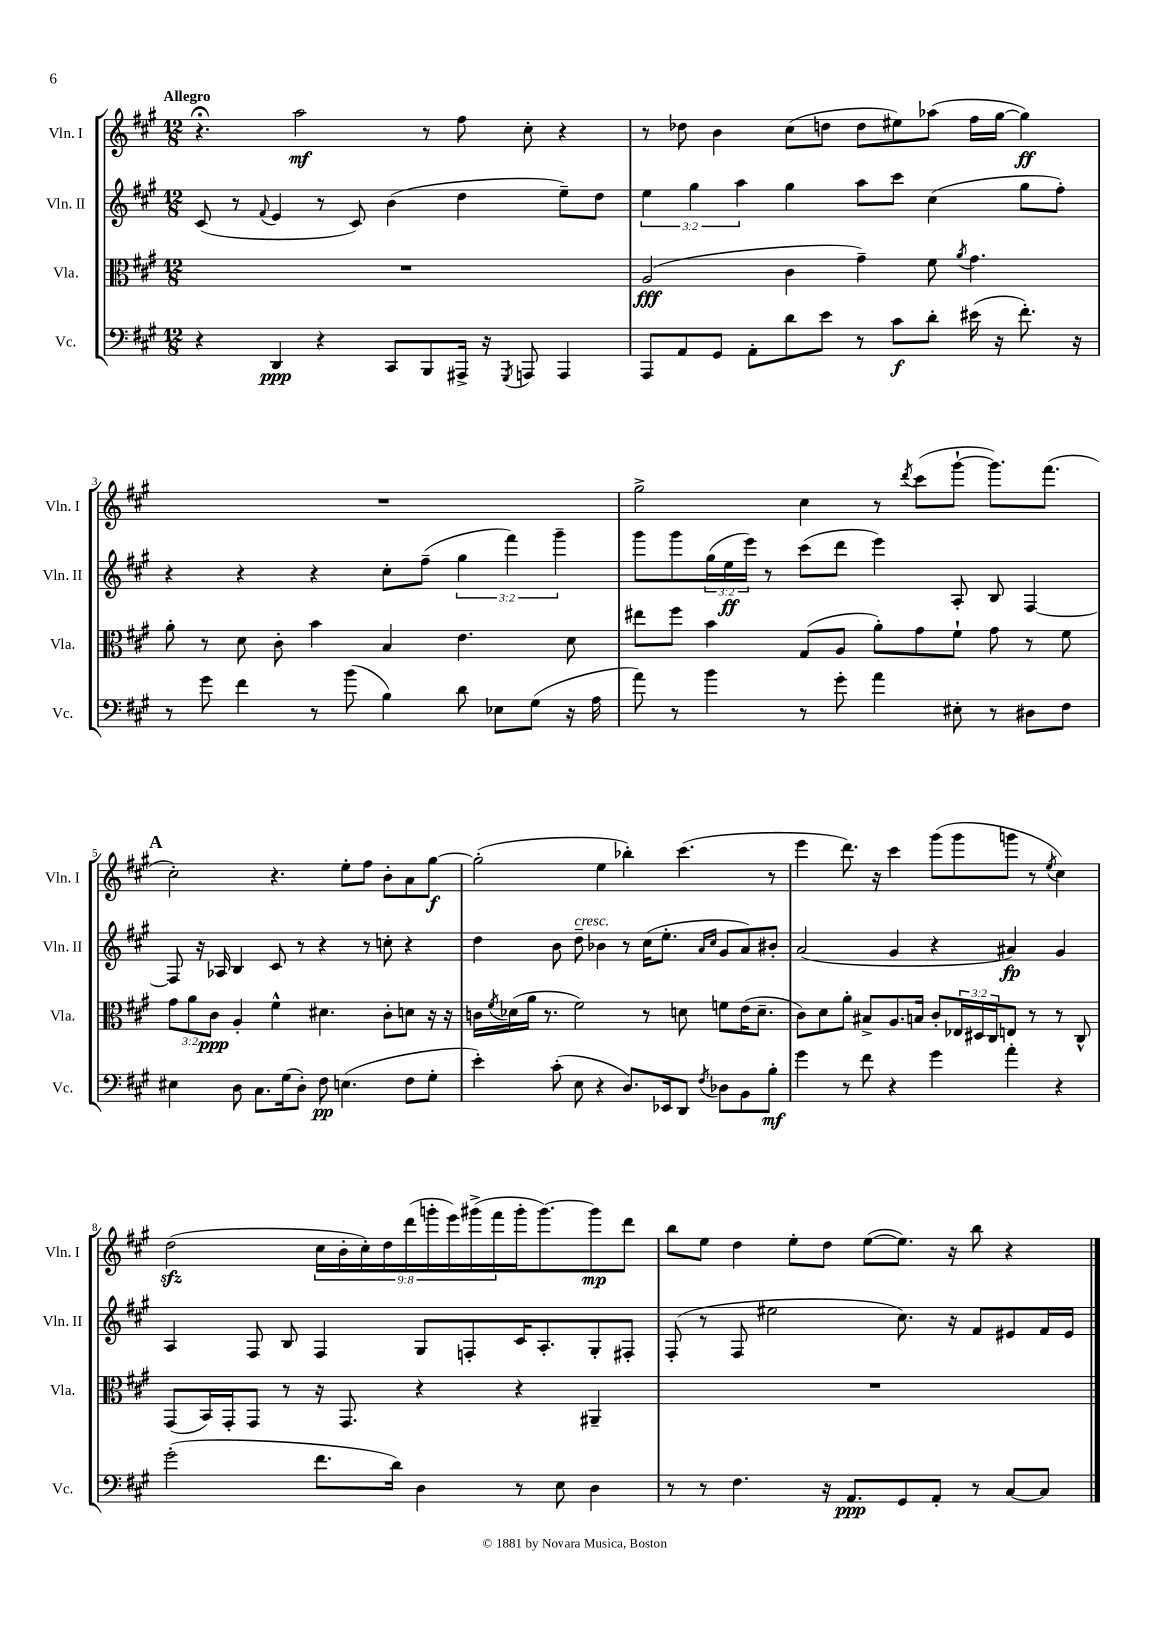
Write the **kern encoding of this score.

**kern	**kern	**kern	**kern
*staff4	*staff3	*staff2	*staff1
*clefF4	*clefC3	*clefG2	*clefG2
*k[f#c#g#]	*k[f#c#g#]	*k[f#c#g#]	*k[f#c#g#]
*M12/8	*M12/8	*M12/8	*M12/8
4r	1.r	(8c#/	4.r;
.	.	8r	.
.	.	8qqf#/	.
4DD/	.	4e/	.
.	.	.	2aa\
4r	.	8r	.
.	.	8c#/)	.
8CC#/L	.	(4b\	.
8BBB/	.	.	8r
16AAA#^/Jk	.	4dd\	8ff#\
16r	.	.	.
8qGGG#/	.	.	.
8AAA/	.	.	8cc#'\
4AAA/	.	8ee~\L)	4r
.	.	8dd\J	.
=	=	=	=
8AAA/L	(2A/	6ee\	8r
8AA/	.	.	8dd-\
.	.	6gg#\	.
8GG#/J	.	.	4b\
.	.	6aa\	.
8AA'\L	.	.	.
8d\	4c#\	4gg#\	(8cc#\L
8e\J	.	.	8dd\J
8r	4g#~\)	8aa\L	8dd\L
8c#\L	.	8ccc#\J	8ee#\)
8d'\J	8f#\	(4cc#\	(8aa-\J
.	8qa/	.	.
(16e#\	4.g#\	.	16ff#\LL
16r	.	.	[16gg#\JJ
8.f#'\)	.	8gg#\L	4gg#\])
.	.	8ff#'\J)	.
16r	.	.	.
=	=	=	=
8r	8a'\	4r	1.r
8g#\	8r	.	.
4f#\	8d\	4r	.
.	8c#'\	.	.
8r	4b\	4r	.
(8b\	.	.	.
4B\)	4B/	8cc#'\L	.
.	.	(8ff#~\J	.
8d\	4.e\	6gg#\	.
8E-\L	.	.	.
.	.	6fff#\)	.
(8G#\J	.	.	.
.	.	6ggg#~\	.
16r	8d\	.	.
16A\	.	.	.
=	=	=	=
8a\)	8ee#\L	8ggg#\L	2gg#^\
8r	8ff#\J	8ggg#\	.
4b\	4b\	(24gg#\L	.
.	.	24ee\	.
.	.	24eee\JJ)	.
.	.	8r	.
8r	(8G#/L	(8ccc#\L	4cc#\
8g#'\	8A/J	8ddd\J	.
4a\	8a'\L)	4eee\)	8r
.	.	.	8qddd/
.	8g#\	.	(8ccc#\L
8E#'\	8f#`\J	8A'/	[8ggg#`\J
8r	8g#\	8B/	8.ggg#\]L)
8D#\L	8r	[4F#/	.
.	.	.	(8.fff#\J
8F#\J	8f#\	.	.
=	=	=	=
4E#\	12g#\L	8F#/]	2cc#'\)
.	12a\	.	.
.	.	16r	.
.	12c#\J	.	.
.	.	16A-/	.
8D\	4A'/	4B/	.
8.C#\L	.	.	.
.	4f#^^\	8c#/	4.r
(16G#\k	.	.	.
8D'\J)	.	8r	.
8F#\	4.d#\	4r	.
(4.E\	.	.	8ee'\L
.	.	8r	8ff#\J
.	8c#'\L	8cc'\	8b'\L
8F#\L	8d\J	4r	8a\
8G#'\J	16r	.	[8gg#\J
.	16r	.	.
=	=	=	=
4e'\)	16c\LL	4dd\	(2gg#'\]
.	8qf#/	.	.
.	(16d-\	.	.
.	16a\JJ	.	.
.	8.r	.	.
(8c#'\	.	8b\	.
8E\	2f#\)	8dd~\	.
4r	.	4b-\	4ee\
8.D/L)	.	8r	4bb-'\)
.	8r	(16cc#\LK	.
16EE-/k	.	8.ee'\J	.
8DD/J	8d\	.	(4.ccc#\
.	.	16qqa/LL	.
8qF#/	.	16qqcc#/JJ	.
8D-\L	8f\L	8g#/L	.
8BB\	(16e\K	8a/)	.
.	8.d~\J	.	.
8B'\J	.	8b#'/J	8r
=	=	=	=
4g#\	8c#\L)	(2a/	4eee\
.	8d\	.	.
8r	8a'\J	.	8.ddd\)
8f#\	8B#^/L	.	.
.	.	.	16r
4r	8.A/	4g#/	4ccc#\
.	16B/Jk	.	.
4g#\	8c#'/L	4r	(8ggg#\L
.	24E-/L	.	8ggg#\
.	24D#/	.	.
.	24C#/J	.	.
4a'\	8E/J	4a#/)	8ggg\J
.	8r	.	8r
.	.	.	8qee/
4r	8r	4g#/	4cc#\)
.	8C#^^/	.	.
=	=	=	=
(2g#'\	(8GG#/L	4A/	(2dd\
.	16BB/L)	.	.
.	16GG#'/J	.	.
.	8GG#/J	8F#/	.
.	8r	8B/	.
8.f#\L	16r	4F#/	18cc#\LL
.	.	.	18b'\
.	8.GG#/	.	.
.	.	.	18cc#'\)
.	.	.	18dd\
16d\Jk)	.	.	.
.	.	.	(18ddd\
4D\	4r	8G#/L	.
.	.	.	18ggg'\
.	.	.	18eee\)
.	.	8F'/	.
.	.	.	(18ggg#^\
.	.	.	18fff#\
8r	4r	16c#/K	16ggg#'\J
.	.	8.A'/	[8.ggg#\)
8E\	.	.	.
4D\	4AA#~/	8G#'/	8ggg#\]
.	.	8F#'/J	8ddd\J
=	=	=	=
8r	1.r	(8F#'/	8bb\L
8r	.	8r	8ee\J
4.F#\	.	8F#/	4dd\
.	.	2ee#\	.
.	.	.	8ee'\L
16r	.	.	8dd\J
8.AA/L	.	.	.
.	.	.	([8ee\L
8GG#/	.	8.cc#\)	8.ee\]J)
8AA'/J	.	.	.
.	.	16r	16r
8r	.	8f#/L	8bb\
[8C#/L	.	8e#/	4r
8C#/]J	.	16f#/L	.
.	.	16e#/JJ	.
==	==	==	==
*-	*-	*-	*-
